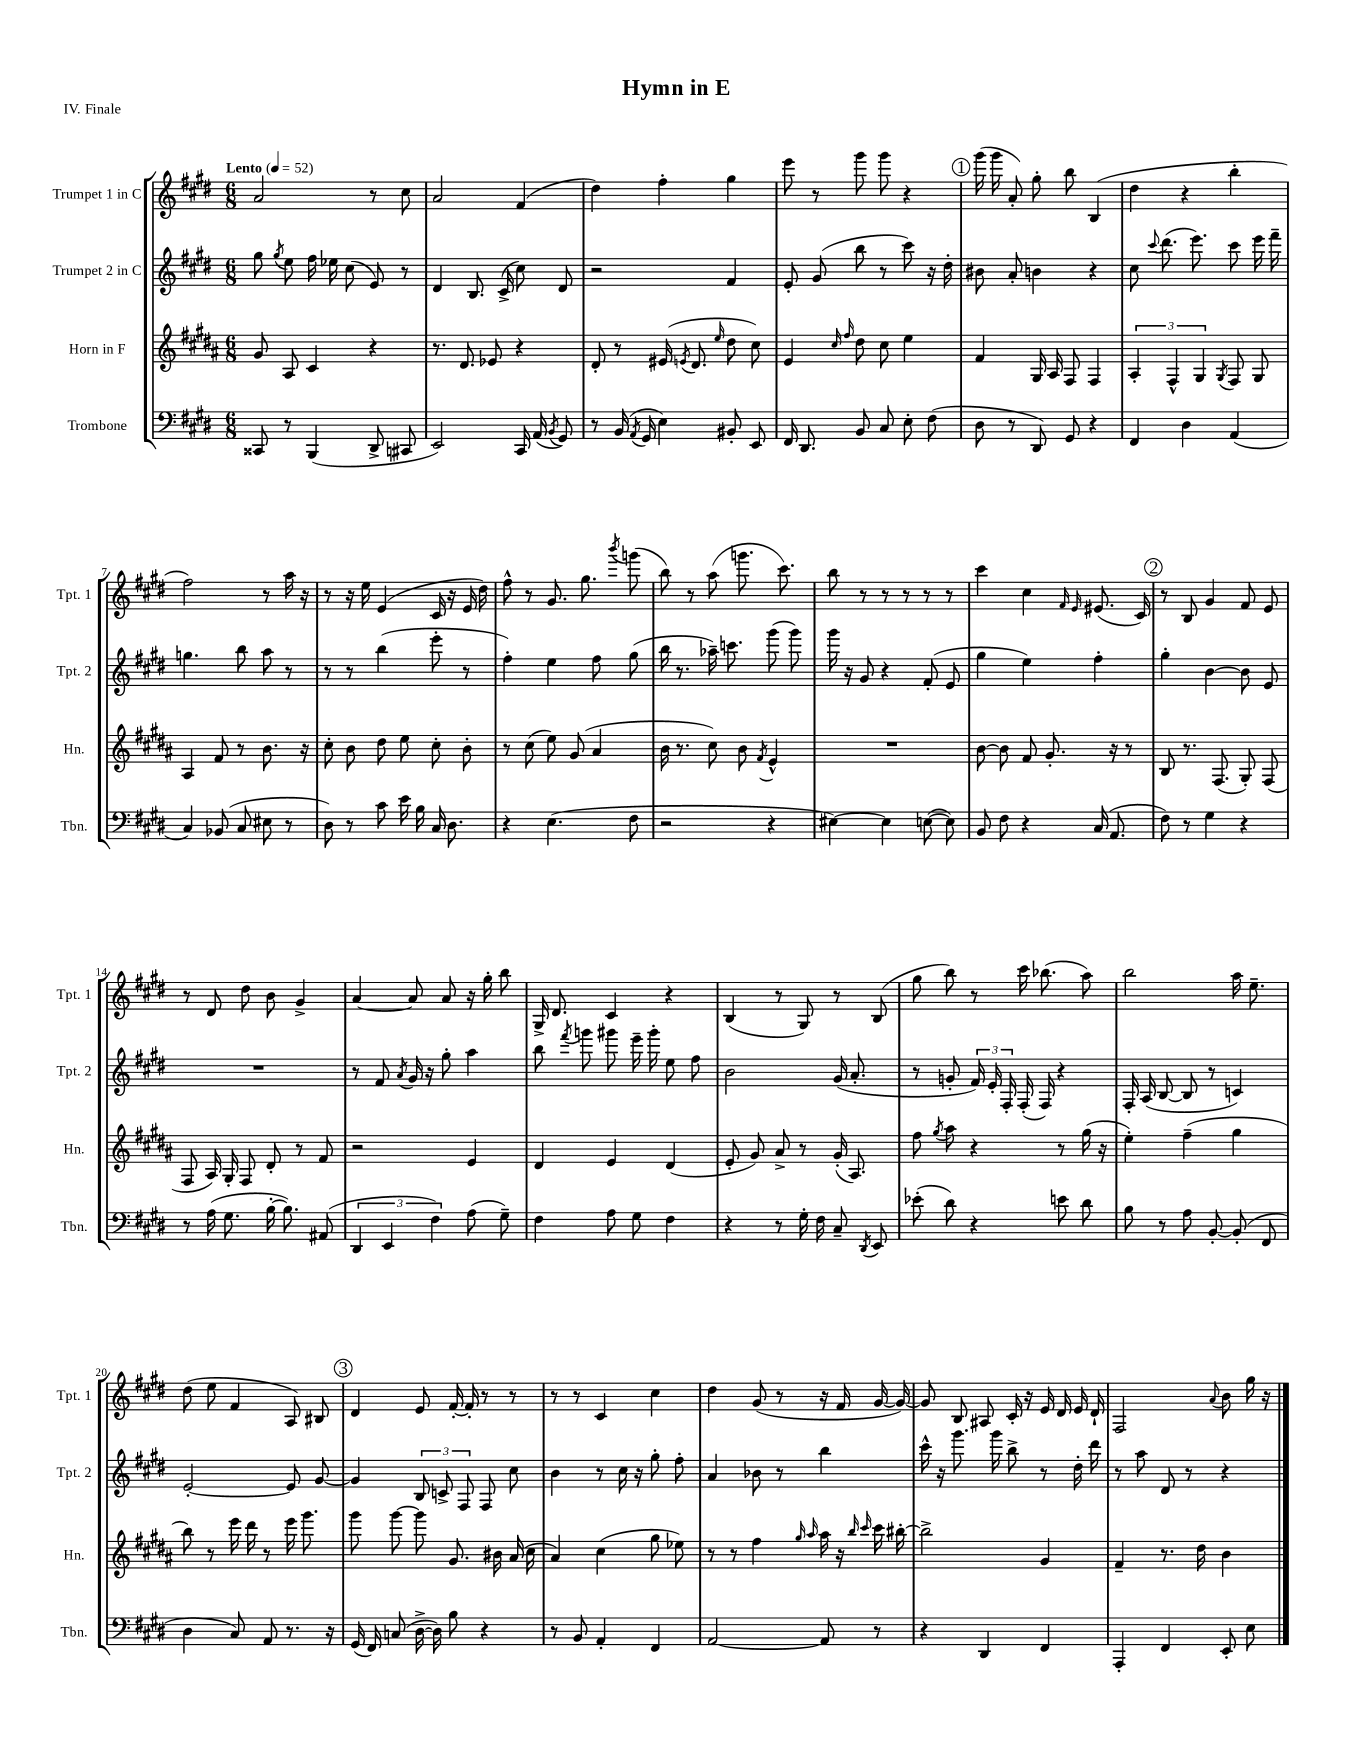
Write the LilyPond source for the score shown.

\header { title = "Hymn in E" piece = "IV. Finale" }
<<
\new StaffGroup <<
\new Staff = "s0" \with { instrumentName = "Trumpet 1 in C" shortInstrumentName = "Tpt. 1" } {
    \clef treble \key e \major \numericTimeSignature \time 6/8 \tempo "Lento" 4 = 52
    \autoBeamOff a'2 r8 cis''8 |
    a'2 fis'4( |
    dis''4) fis''4-. gis''4 |
    e'''8 r8 gis'''8 gis'''8 r4 |
    \mark \markup { \circle "1" } gis'''16( gis'''16 a'8-.) gis''8-. b''8 b4( |
    dis''4 r4 b''4-. |
    fis''2) r8 a''16 r16 |
    r8 r16 e''16 e'4( cis'16 r16 e'16 dis''16) |
    fis''8-^ r8 gis'8. gis''8. \acciaccatura { b'''8 } g'''8( |
    b''8) r8 a''8( g'''8. cis'''8.) |
    b''8 r8 r8 r8 r8 r8 |
    cis'''4 cis''4 \grace { fis'16 e'16 } eis'8.( cis'16) |
    \mark \markup { \circle "2" } r8 b8 gis'4 fis'8 e'8 |
    r8 dis'8 dis''8 b'8 gis'4-> |
    a'4~ a'8 a'8 r16 gis''16-. b''8 |
    gis16-> dis'8. cis'4 r4 |
    b4( r8 gis8) r8 b8( |
    gis''8 b''8) r8 cis'''16 bes''8.( a''8) |
    b''2 a''16 e''8.-- |
    dis''8( e''8 fis'4 a8) bis8 |
    \mark \markup { \circle "3" } dis'4 e'8 fis'16~-. fis'16-. r8 r8 |
    r8 r8 cis'4 cis''4 |
    dis''4 gis'8( r8 r16 fis'16 gis'16~ gis'16~) |
    gis'8 b8 ais8 cis'16-. r16 e'16 dis'16 e'16 dis'16-! |
    fis2 \appoggiatura { a'8 } b'8 gis''16 r16 \bar "|." |
}
\new Staff = "s1" \with { instrumentName = "Trumpet 2 in C" shortInstrumentName = "Tpt. 2" } {
    \clef treble \key e \major \numericTimeSignature \time 6/8
    \autoBeamOff gis''8 \acciaccatura { gis''8 } e''8 fis''16 ees''16 cis''8( e'8) r8 |
    dis'4 b8. cis'16->( cis''8) dis'8 |
    r2 fis'4 |
    e'8-. gis'8( b''8 r8 cis'''8) r16 dis''16-. |
    \mark \markup { \circle "1" } bis'8 a'8-. b'4 r4 |
    cis''8 \appoggiatura { cis'''8 } dis'''8.( e'''8.) cis'''8 e'''16 fis'''16-- |
    g''4. b''8 a''8 r8 |
    r8 r8 b''4( e'''8-. r8 |
    fis''4-.) e''4 fis''8 gis''8( |
    b''16 r8. aes''16--) c'''8. gis'''8( gis'''8) |
    gis'''16 r16 gis'8 r4 fis'8-.( e'8 |
    gis''4 e''4) fis''4-. |
    \mark \markup { \circle "2" } gis''4-. b'4~ b'8 e'8 |
    R2. |
    r8 fis'8 \acciaccatura { a'8 } gis'16 r16 gis''8-. a''4 |
    b''8 \acciaccatura { fis'''8 } g'''8 gis'''8 e'''16-- gis'''16-. e''8 fis''8 |
    b'2 gis'16( a'8.-. |
    r8 g'8-. \tuplet 3/2 { fis'16) e'16-. fis16-. } fis16-.( fis16) r4 |
    fis16-. a16( b8~ b8 r8 c'4) |
    e'2~-. e'8 gis'8~ |
    \mark \markup { \circle "3" } gis'4 \tuplet 3/2 { b8 c'8-> fis8 } fis8 cis''8 |
    b'4 r8 cis''16 r16 gis''8-. fis''8-. |
    a'4 bes'8 r8 b''4 |
    cis'''16-^ r16 gis'''8. gis'''16 b''8-> r8 dis''16-. dis'''16 |
    r8 a''8 dis'8 r8 r4 \bar "|." |
}
\new Staff = "s2" \with { instrumentName = "Horn in F" shortInstrumentName = "Hn." } {
    \clef treble \key b \major \numericTimeSignature \time 6/8
    \autoBeamOff gis'8 ais8 cis'4 r4 |
    r8. dis'8. ees'8 r4 |
    dis'8-. r8 eis'16( \acciaccatura { e'8 } dis'8. \grace { e''16 } dis''8 cis''8) |
    e'4 \grace { cis''16 fis''16 } dis''8 cis''8 e''4 |
    \mark \markup { \circle "1" } fis'4 gis16 ais16 fis8 fis4 |
    \tuplet 3/2 { ais4-. fis4-^ gis4 } \acciaccatura { gis8 } fis8 gis8 |
    ais4 fis'8 r8 b'8. r16 |
    cis''8-. b'8 dis''8 e''8 cis''8-. b'8-. |
    r8 cis''8( e''8) gis'8( ais'4 |
    b'16 r8. cis''8) b'8 \acciaccatura { fis'8 } e'4-^ |
    R2. |
    b'8~ b'8 fis'8 gis'8.-. r16 r8 |
    \mark \markup { \circle "2" } b8 r8. fis8.( gis8-.) fis8( |
    fis8 ais16) gis16-. fis8 dis'8-. r8 fis'8 |
    r2 e'4 |
    dis'4 e'4 dis'4( |
    e'8-. gis'8) ais'8-> r8 gis'16-.( ais8.) |
    fis''8 \acciaccatura { gis''8 } ais''8 r4 r8 gis''16( r16 |
    e''4-.) fis''4--( gis''4 |
    b''8) r8 e'''16 dis'''16 r8 e'''16 gis'''8. |
    \mark \markup { \circle "3" } gis'''8 gis'''8~ gis'''8 gis'8. bis'16 ais'16( cis''16 |
    ais'4) cis''4( gis''8 ees''8) |
    r8 r8 fis''4 \grace { gis''16 ais''16 } ais''16 r16 \grace { b''16 cis'''16 } cis'''16 bis''16~-. |
    bis''2-> gis'4 |
    fis'4-- r8. dis''16 b'4 \bar "|." |
}
\new Staff = "s3" \with { instrumentName = "Trombone" shortInstrumentName = "Tbn." } {
    \clef bass \key e \major \numericTimeSignature \time 6/8
    \autoBeamOff cisis,8 r8 b,,4( dis,8-> cis,8 |
    e,2) cis,16 a,16( \acciaccatura { b,8 } gis,8) |
    r8 b,16( \acciaccatura { a,8 } gis,16 e4) bis,8-. e,8 |
    fis,16 dis,8. b,8 cis8 e8-. fis8( |
    \mark \markup { \circle "1" } dis8 r8 dis,8) gis,8 r4 |
    fis,4 dis4 a,4( |
    cis4) bes,8( cis8 eis8 r8 |
    dis8) r8 cis'8 e'16 b16 cis16 dis8. |
    r4 e4.( fis8 |
    r2 r4 |
    eis4~) eis4 e8~( e8) |
    b,8 fis8 r4 cis16( a,8. |
    \mark \markup { \circle "2" } fis8) r8 gis4 r4 |
    r8 a16( gis8. b16~-. b8.) ais,8( |
    \tuplet 3/2 { dis,4 e,4 fis4) } a8( gis8--) |
    fis4 a8 gis8 fis4 |
    r4 r8 gis16-. fis16 cis8-- \acciaccatura { dis,8 } e,8 |
    ees'8-.( dis'8) r4 e'8 dis'8 |
    b8 r8 a8 b,8~-. b,8-.( fis,8 |
    dis4 cis8) a,8 r8. r16 |
    \mark \markup { \circle "3" } gis,16( fis,16) c8( dis16~-> dis16) b8 r4 |
    r8 b,8 a,4-. fis,4 |
    a,2~ a,8 r8 |
    r4 dis,4 fis,4 |
    a,,4-. fis,4 e,8-. e8 \bar "|." |
}
>>
>>
